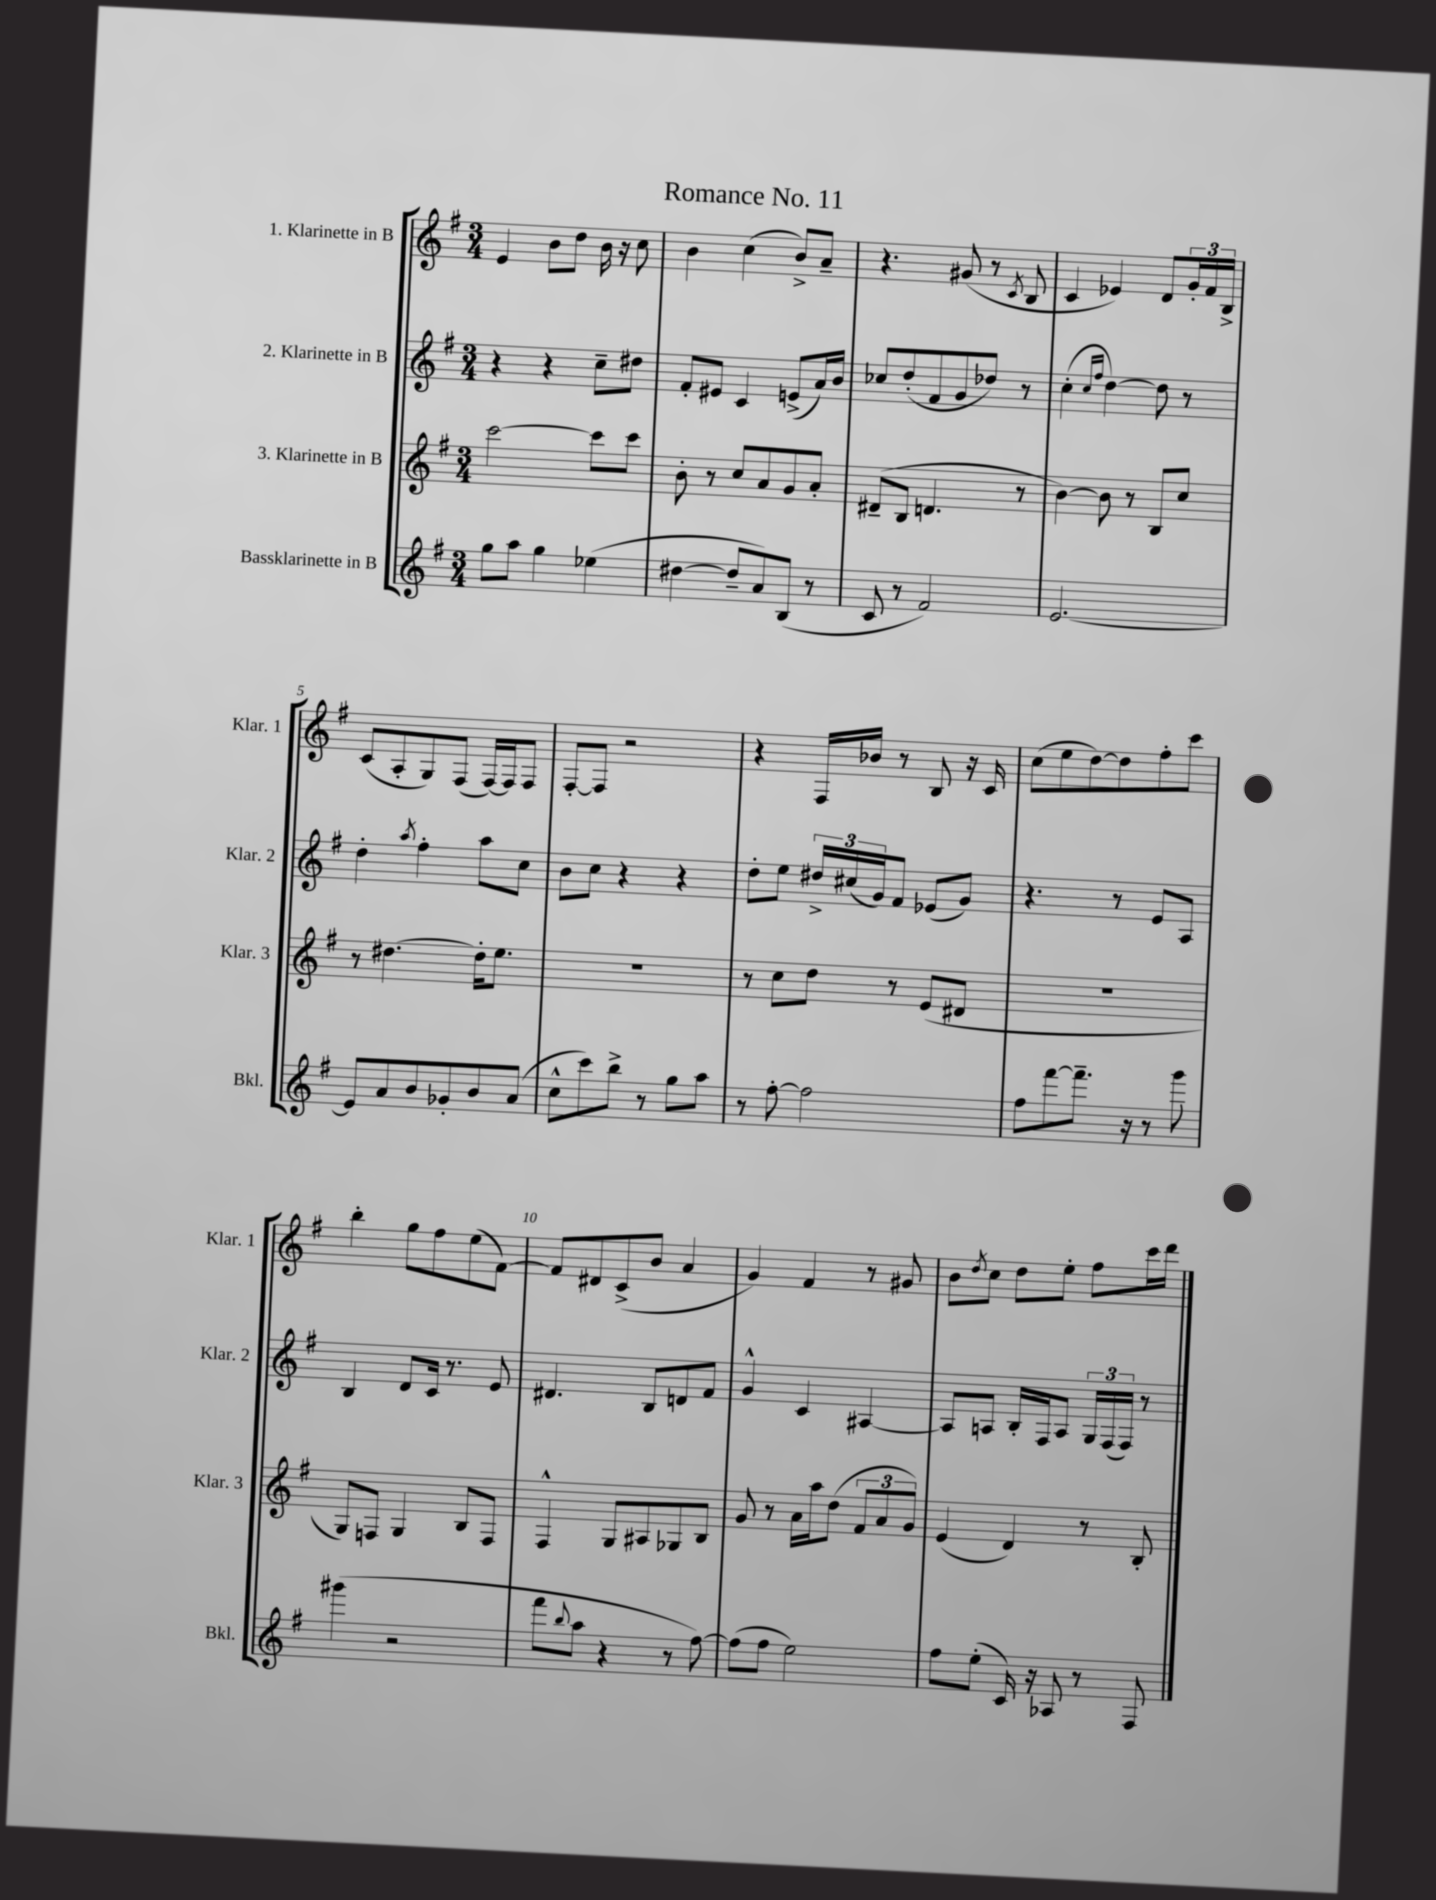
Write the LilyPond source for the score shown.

\header { title = "Romance No. 11" }
<<
\new StaffGroup <<
\new Staff = "s0" \with { instrumentName = "1. Klarinette in B" shortInstrumentName = "Klar. 1" } {
    \clef treble \key g \major \numericTimeSignature \time 3/4
    e'4 b'8 d''8 b'16 r16 c''8 |
    b'4 c''4( b'8->) a'8-- |
    r4. gis'8( r8 \acciaccatura { c'8 } b8 |
    c'4 ees'4) d'8 \tuplet 3/2 { g'16-. fis'16 b16-> } |
    c'8( a8-. g8) fis8( fis16~) fis16 fis8 |
    fis8~-. fis8 r2 |
    r4 fis16 bes'16 r8 b8 r16 c'16 |
    c''8( e''8 d''8~) d''8 fis''8-. c'''8 |
    b''4-. g''8 fis''8 e''8( fis'8~) |
    fis'8 dis'8 c'8->( b'8 a'4 |
    g'4) fis'4 r8 gis'8 |
    b'8 \acciaccatura { d''8 } c''8 d''8 e''8-. fis''8 c'''16 d'''16 \bar "|." |
}
\new Staff = "s1" \with { instrumentName = "2. Klarinette in B" shortInstrumentName = "Klar. 2" } {
    \clef treble \key g \major \numericTimeSignature \time 3/4
    r4 r4 c''8-- dis''8 |
    fis'8-. eis'8 c'4 e'8->( a'16) b'16 |
    ces''8 d''8-.( fis'8 g'8 des''8) r8 |
    c''4-.( \grace { c''16 fis''16 } d''4~) d''8 r8 |
    d''4-. \acciaccatura { a''8 } fis''4-. a''8 c''8 |
    b'8 c''8 r4 r4 |
    d''8-. e''8 \tuplet 3/2 { dis''16-> cis''16( g'16) } fis'8 ees'8( g'8) |
    r4. r8 e'8 a8 |
    b4 d'8 c'16 r8. e'8 |
    dis'4. b8 d'8 fis'8 |
    g'4-^ c'4 ais4~ |
    ais8 a8 b16-. fis16 a8 \tuplet 3/2 { g16 fis16( fis16) } r8 \bar "|." |
}
\new Staff = "s2" \with { instrumentName = "3. Klarinette in B" shortInstrumentName = "Klar. 3" } {
    \clef treble \key g \major \numericTimeSignature \time 3/4
    c'''2~ c'''8 c'''8 |
    b'8-. r8 c''8 a'8 g'8 a'8-. |
    dis'8--( b8 d'4. r8 |
    b'4~) b'8 r8 b8 c''8 |
    r8 dis''4.~ dis''16-. e''8. |
    R2. |
    r8 c''8 d''8 r8 e'8( dis'8 |
    R2. |
    g8) f8 g4 b8 f8 |
    fis4-^ g8 ais8 ges8 b8 |
    g'8 r8 a'16 a''16 d''8( \tuplet 3/2 { fis'8 a'8 g'8) } |
    e'4( d'4) r8 b8-. \bar "|." |
}
\new Staff = "s3" \with { instrumentName = "Bassklarinette in B" shortInstrumentName = "Bkl." } {
    \clef treble \key g \major \numericTimeSignature \time 3/4
    g''8 a''8 g''4 ees''4( |
    dis''4~ dis''8-- a'8) b8( r8 |
    c'8 r8 fis'2) |
    e'2.~ |
    e'8 a'8 b'8 ges'8-. b'8 a'8( |
    c''8-^ c'''8) b''8-> r8 g''8 a''8 |
    r8 fis''8~-. fis''2 |
    fis''8 fis'''8~ fis'''8.-- r16 r8 g'''8 |
    gis'''4( r2 |
    fis'''8 \appoggiatura { b''8 } a''8 r4 r8 fis''8~) |
    fis''8( fis''8 e''2) |
    fis''8 e''8-.( c'16) r16 aes8 r8 fis8 \bar "|." |
}
>>
>>
\layout { \context { \Score \override BarNumber.break-visibility = ##(#f #t #t) barNumberVisibility = #(every-nth-bar-number-visible 5) } }
